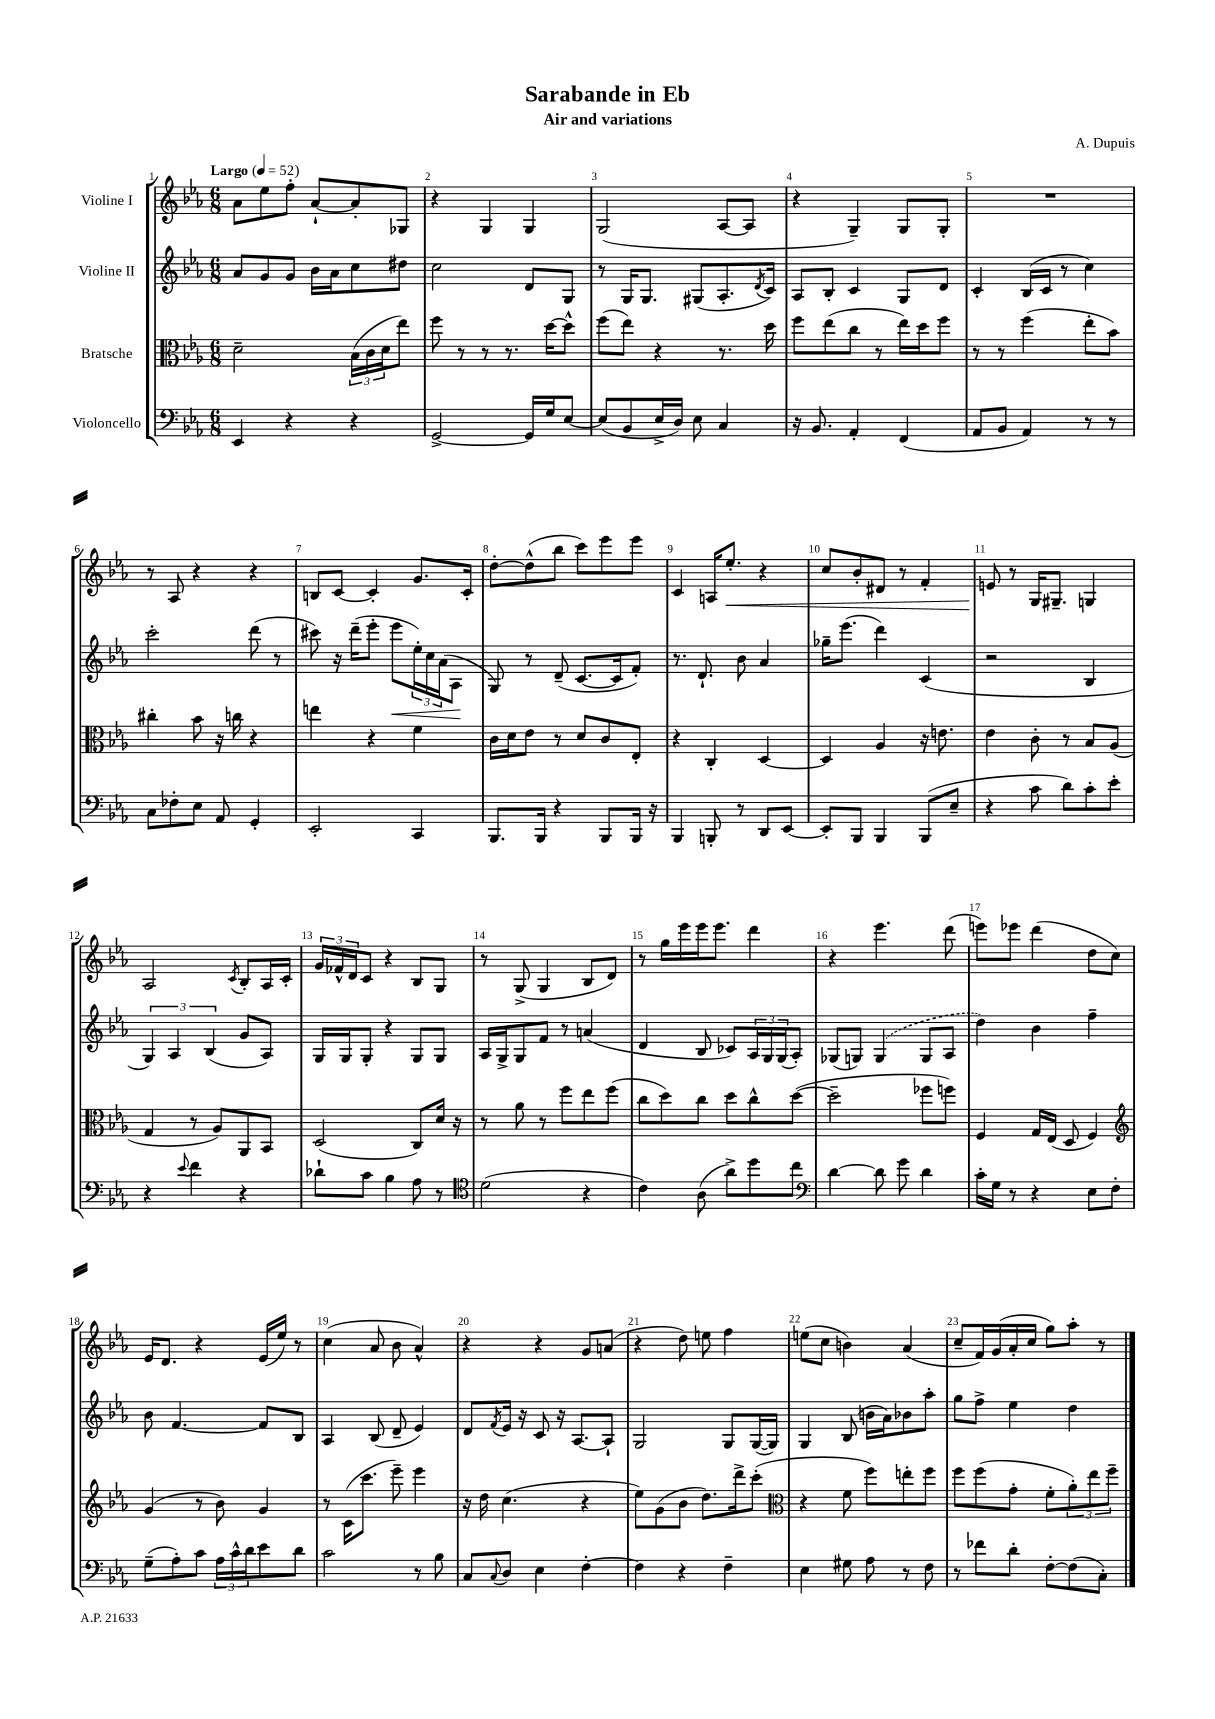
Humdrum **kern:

**kern	**kern	**kern	**kern
*staff4	*staff3	*staff2	*staff1
*clefF4	*clefC3	*clefG2	*clefG2
*k[b-e-a-]	*k[b-e-a-]	*k[b-e-a-]	*k[b-e-a-]
*M6/8	*M6/8	*M6/8	*M6/8
*MM52	*MM52	*MM52	*MM52
4EE-/	2d~\	8a-/L	8a-\L
.	.	8g/	8ee-\
4r	.	8g/J	8ff'\J
.	.	16b-\LL	[8a-`/L
.	.	16a-\J	.
4r	(24B-\LL	8cc\	8a-'/]
.	24c\	.	.
.	24d\J	.	.
.	8ee-\J)	8dd#\J	8G-/J
=	=	=	=
[2GG^/	8ff\	2cc\	4r
.	8r	.	.
.	8r	.	4G/
.	8.r	.	.
16GG/]LL	.	8d/L	4G/
16G/J	[16dd\LK	.	.
[8E-/J	8dd^^\]J	8G/J	.
=	=	=	=
(8E-/]L	(8ff\L	8r	(2G/
8BB-/	8ee-\J)	16G/LK	.
.	.	8.G/J	.
16E-^/L	4r	.	.
16D/JJ)	.	.	.
8E-\	.	(8G#/L	.
4C/	8.r	8.A-'/	[8A-/L
.	.	.	8A-/]J
.	.	8qd/	.
.	16dd\	16c/Jk)	.
=	=	=	=
16r	8ff\L	8A-/L	4r
8.BB-/	.	.	.
.	(8ee-\	8B-'/J	.
4AA-'/	8cc\J	4c/	4G~/)
.	8r	.	.
(4FF/	16ee-\LL)	8G/L	8G/L
.	16dd\J	.	.
.	8ff\J	8d/J	8G'/J
=	=	=	=
8AA-/L	8r	4c'/	2.r
8BB-/J	8r	.	.
4AA-/)	(4ff\	(16B-/LL	.
.	.	16c/JJ	.
.	.	8r	.
8r	8ee-'\L	4cc\)	.
8r	8b-\J)	.	.
=	=	=	=
8C\L	4cc#'\	2ccc'\	8r
8F-'\	.	.	8A-/
8E-\J	8b-\	.	4r
8AA-/	16r	.	.
.	16cc\	.	.
4GG'/	4r	(8ddd\	4r
.	.	8r	.
=	=	=	=
2EE-'/	4ee\	8ccc#\)	8B/L
.	.	16r	[8c/J
.	.	(16ddd~\LK	.
.	4r	8eee-'\J	4c'/]
.	.	8eee-\L	.
4CC/	4f\	24ee-'\L)	8.g/L
.	.	24cc\	.
.	.	(24a-\J	.
.	.	8A-\J	.
.	.	.	16c'/Jk
=	=	=	=
8.BBB-/L	16c\LL	8G/)	[8dd'\L
.	16d\J	.	.
.	8e-\J	8r	(8dd^^\]
16BBB-/Jk	.	.	.
4r	8r	(8d~/	8bb-\J
.	8d/L	[8.c/L	8ccc\L)
8BBB-/L	8c/	.	8eee-\
.	.	16c/]k	.
16BBB-/Jk	8E-'/J	8f'/J)	8eee-\J
16r	.	.	.
=	=	=	=
4BBB-/	4r	8.r	4c/
.	.	8.d`/	.
8BBB'/	4C'/	.	16A/LK
.	.	.	8.ee-'/J
8r	.	8b-\	.
8DD/L	[4D/	4a-/	4r
[8EE-/J	.	.	.
=	=	=	=
8EE-'/]L	4D/]	16gg-~\LK	8cc/L
.	.	(8.eee-\J	.
8BBB-/J	.	.	8b-'/
4BBB-/	4A-/	4ddd\)	8d#/J
.	.	.	8r
(8BBB-/L	16r	(4c/	4f'/
.	8.e\	.	.
8E-~/J	.	.	.
=	=	=	=
4r	4e-\	2r	8e/
.	.	.	8r
8c\	8c'\	.	16G/LK
.	.	.	8.G#~/J
8d\L)	8r	.	.
8c'\	8B-/L	4B-/	4G/
8e-'\J	(8A-/J	.	.
=	=	=	=
4r	4G/	6G/)	2A-/
.	.	6A-/	.
8qqe-/	.	.	.
4f\	8r	.	.
.	.	(6B-/	.
.	8A-/L)	.	.
.	.	.	8qc/
4r	8AA-/	8g/L	8B-'/L
.	8BB-/J	8A-/J)	16A-/L
.	.	.	16c'/JJ
=	=	=	=
8d-`\L	(2D/	16G/LL	24g/LL
.	.	.	24f-^^/
.	.	16G/J	.
.	.	.	24d/J
8c\J	.	8G'/J	8c/J
4B-\	.	4r	4r
8A-\	8C/L)	8G/L	8B-/L
8r	16d/Jk	8G/J	8G/J
.	16r	.	.
=	=	=	=
*clefC4	*	*	*
(2d\	8r	16A-/LL	8r
.	.	16G^/J	.
.	8a-\	8G/	(8G^/
.	8r	8f/J	4G/
.	8ff\L	8r	.
4r	8ee-\	(4a/	8B-/L
.	(8ff\J	.	8d/J)
=	=	=	=
4c\)	8cc\L	4d/	8r
.	8dd\)	.	16gg\LL
.	.	.	16eee-\
(8A-\	8cc\J	8B-/	16eee-\J
.	.	.	8.eee-\J
8a-^\L)	8dd\L	8c-/L)	.
8dd\	8cc^^\	24A-/L	4ddd\
.	.	24G/	.
.	.	(24G/J	.
8cc\J	([8dd\J	8A-'/J)	.
=	=	=	=
*clefF4	*	*	*
[4d\	2dd~\]	(8G-/L	4r
.	.	8G/J)	.
8d\]	.	(4G/	4.eee-\
8g\	.	.	.
4d\	8ff-\L	8G/L	.
.	8ff\J)	8A-/J	(8ddd\
=	=	=	=
16c'\LL	4F/	4dd\)	8eee\L)
16G\JJ	.	.	.
8r	.	.	8eee-\J
4r	16G/LL	4b-\	(4ddd\
.	(16E-/JJ	.	.
.	8D/	.	.
8E-\L	4F/)	4ff~\	8dd\L
8F'\J	.	.	8cc\J)
=	=	=	=
*	*clefG2	*	*
(8G~\L	(4g/	8b-\	16e-/LK
.	.	.	8.d/J
8A-'\)	.	[4.f/	.
8c\J	8r	.	4r
24A-\LL	8b-\)	.	.
24c^^\	.	.	.
24d\J	.	.	.
8e-\	4g/	8f/]L	(16e-/LL
.	.	.	16ee-/JJ)
8d\J	.	8B-/J	8r
=	=	=	=
2c\	8r	4A-/	(4cc\
.	(16c\LK	.	.
.	8.ccc\J	.	.
.	.	(8B-/	8a-/
.	8eee-~\)	8d~/	8b-\
8r	4eee-\	4e-/)	4a-^^/)
8B-\	.	.	.
=	=	=	=
8C/L	16r	8d/L	4r
.	16dd\	.	.
8qqC/	.	8qf/	.
8D/J	(4.cc\	16e-/Jk	.
.	.	16r	.
4E-\	.	8c/	4r
.	.	16r	.
.	.	[8.A-/L	.
[4F'\	4r	.	8g/L
.	.	8A-`/]J	(8a/J
=	=	=	=
4F\]	8ee-\L)	2G/	4r
.	(8g\	.	.
4r	8b-\J	.	8dd\)
.	8.dd\L)	.	8ee\
4F~\	.	8G/L	4ff\
.	16ddd^\k	.	.
.	(8ccc'\J	([16G/L	.
.	.	16G/]JJ)	.
=	=	=	=
*	*clefC3	*	*
4E-\	4r	4G/	(8ee\L
.	.	.	8cc\J
8G#\	8f\	(8B-/	4b\)
8A-\	8ff\L)	16b\LL	.
.	.	16a-\J)	.
8r	8ee'\	8b-\	(4a-/
8F\	8ff\J	8aa-'\J	.
=	=	=	=
8r	8ff\L	8gg\L	8cc~/L
8f-\L	(8ff\	8ff^\J	16f/L)
.	.	.	(16g/
8d'\J	8g'\J	4ee-\	16a-'/
.	.	.	16cc/JJ
[8F'\L	8f'\L	.	8gg\L)
(8F\]	12a-'\)	4dd\	8aa-'\J
.	12ee-\	.	.
8C'\J)	.	.	8r
.	12ff~\J	.	.
==	==	==	==
*-	*-	*-	*-
